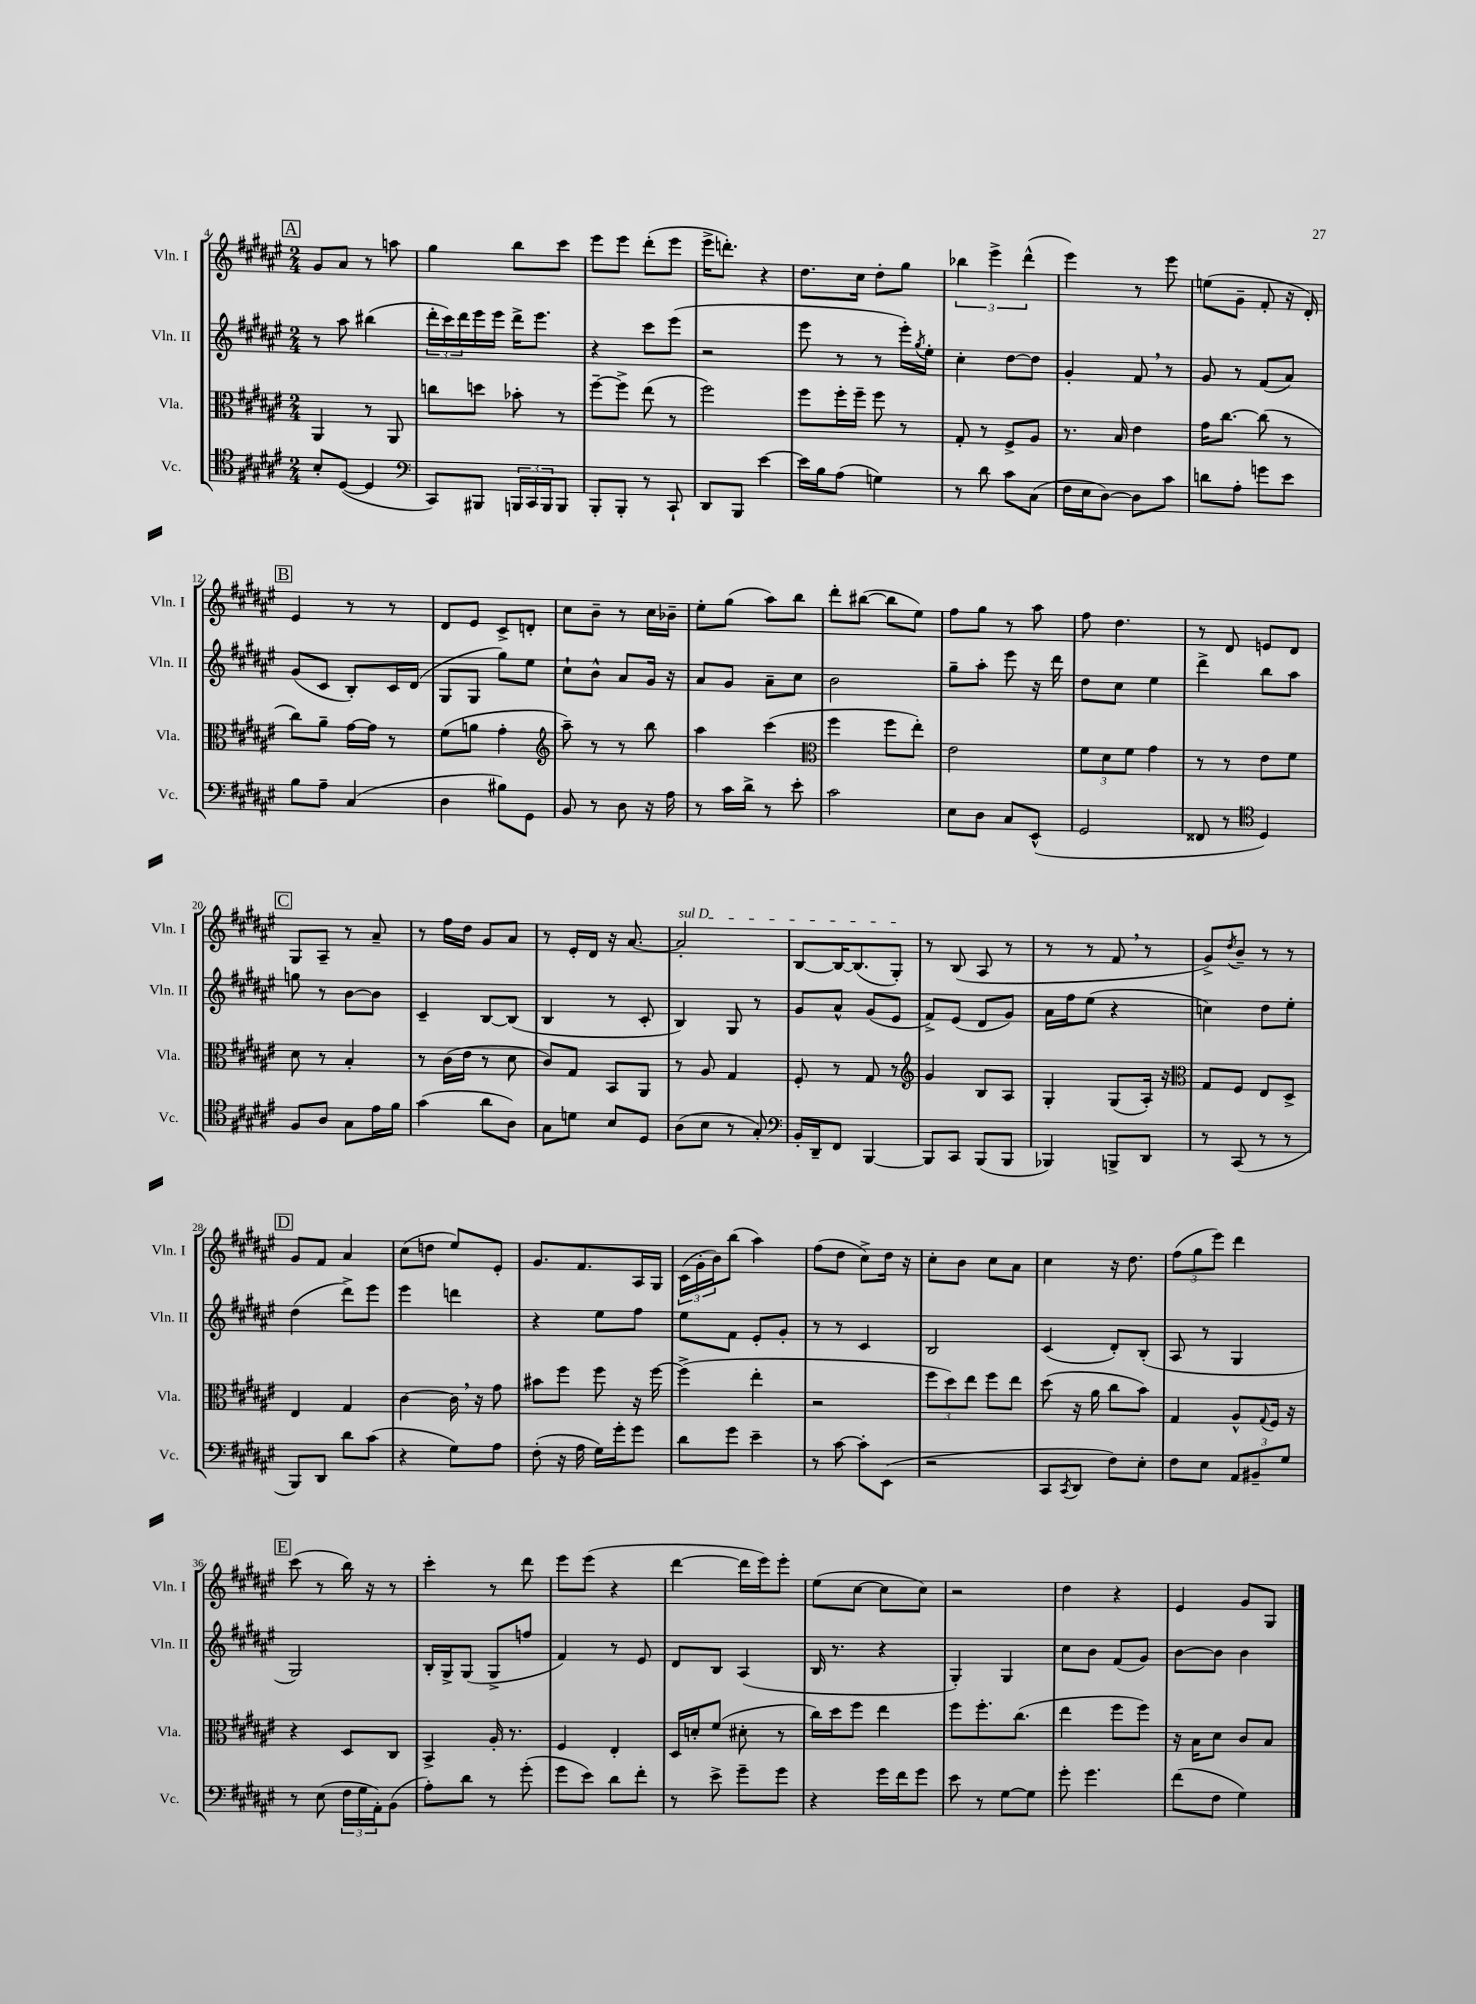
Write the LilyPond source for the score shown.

<<
\new StaffGroup <<
\new Staff = "s0" \with { instrumentName = "Vln. I" shortInstrumentName = "Vln. I" } {
    \clef treble \key fis \major \numericTimeSignature \time 2/4
    \mark \markup { \box "A" } gis'8 ais'8 r8 a''8 |
    gis''4 b''8 cis'''8 |
    eis'''8 eis'''8 dis'''8-.( eis'''8 |
    eis'''16-> d'''8.-.) r4 |
    dis''8. cis''16 dis''8-. gis''8 |
    \tuplet 3/2 { bes''4 eis'''4-> dis'''4-^( } |
    eis'''4) r8 eis'''8 |
    e''8( gis'8-- fis'8-. r16 dis'16-.) |
    \mark \markup { \box "B" } eis'4 r8 r8 |
    dis'8 eis'8 cis'8-> d'8-. |
    cis''8 b'8-- r8 cis''16 bes'16-- |
    eis''8-. gis''8( ais''8) b''8 |
    dis'''8-. bis''8~( bis''8 eis''8) |
    fis''8 gis''8 r8 ais''8 |
    fis''8 dis''4. |
    r8 dis'8 e'8 dis'8 |
    \mark \markup { \box "C" } gis8 ais8-- r8 ais'8-- |
    r8 fis''16 dis''16 gis'8 ais'8 |
    r8 eis'16-. dis'16 r16 ais'8.~ |
    \once \override TextSpanner.bound-details.left.text = \markup { \italic "sul D" } ais'2-.\startTextSpan |
    b8~ b16~ b8.( gis8-.\stopTextSpan) |
    r8 b8( ais8 r8 |
    r8 r8 fis'8 \breathe r8 |
    gis'8->) \acciaccatura { dis''8 } b'8-- r8 r8 |
    \mark \markup { \box "D" } gis'8 fis'8 ais'4 |
    cis''8( d''8 eis''8) eis'8-. |
    gis'8. fis'8. ais16 gis16 |
    \tuplet 3/2 { cis'16( gis'16-. b'16) } b''8( ais''4) |
    fis''8( dis''8 cis''8->) dis''16 r16 |
    cis''8-. b'8 cis''8 ais'8 |
    cis''4 r16 dis''8. |
    \tuplet 3/2 { fis''8( gis''8 eis'''8) } dis'''4 |
    \mark \markup { \box "E" } cis'''8( r8 b''16) r16 r8 |
    cis'''4-. r8 dis'''8 |
    eis'''8 eis'''8( r4 |
    dis'''4~ dis'''16 eis'''16) eis'''8-. |
    eis''8( cis''8~ cis''8 cis''8) |
    r2 |
    dis''4 r4 |
    eis'4 gis'8 gis8 \bar "|." |
}
\new Staff = "s1" \with { instrumentName = "Vln. II" shortInstrumentName = "Vln. II" } {
    \clef treble \key fis \major \numericTimeSignature \time 2/4
    \mark \markup { \box "A" } r8 ais''8 bis''4( |
    \tuplet 3/2 { dis'''16-. cis'''16) dis'''16 } eis'''16 eis'''16 dis'''16-> eis'''8. |
    r4 cis'''8 eis'''8( |
    r2 |
    eis'''8 r8 r8 eis'''16-.) \acciaccatura { gis''8 } eis''16-. |
    cis''4-. dis''8~ dis''8 |
    gis'4-. fis'8 \breathe r8 |
    gis'8 r8 fis'8( ais'8) |
    \mark \markup { \box "B" } gis'8( cis'8 b8-.) cis'16 dis'16( |
    gis8 gis8 gis''8) eis''8 |
    cis''8-! b'8-^ ais'8 gis'16 r16 |
    ais'8 gis'8 ais'8-- cis''8 |
    b'2 |
    gis''8-- ais''8-. eis'''8 r16 dis'''16 |
    dis''8 cis''8 eis''4 |
    dis'''4-> b''8 ais''8 |
    \mark \markup { \box "C" } g''8 r8 b'8~ b'8 |
    cis'4-- b8~ b8( |
    b4 r8 cis'8-. |
    b4) gis8 r8 |
    gis'8 ais'8-^ gis'8( eis'8 |
    fis'8->) eis'8( dis'8 gis'8) |
    ais'16 fis''16 eis''8( r4 |
    c''4) dis''8 eis''8-. |
    \mark \markup { \box "D" } dis''4( dis'''8->) eis'''8 |
    eis'''4 d'''4 |
    r4 eis''8 fis''8 |
    eis''8 fis'8 eis'8-. gis'8-. |
    r8 r8 cis'4 |
    b2 |
    cis'4( dis'8-.) b8-.( |
    ais8 r8 gis4 |
    \mark \markup { \box "E" } gis2) |
    b16-. gis16-> gis8( gis8-> f''8 |
    fis'4) r8 eis'8 |
    dis'8 b8 ais4( |
    b16 r8. r4 |
    gis4-.) gis4 |
    cis''8 b'8 fis'8( gis'8) |
    b'8~ b'8 b'4 \bar "|." |
}
\new Staff = "s2" \with { instrumentName = "Vla." shortInstrumentName = "Vla." } {
    \clef alto \key fis \major \numericTimeSignature \time 2/4
    \mark \markup { \box "A" } ais,4 r8 ais,8 |
    c''8 d''8 bes'8-. r8 |
    fis''8~-- fis''8-> eis''8( r8 |
    fis''2) |
    fis''8 fis''16-. fis''16-- fis''8 r8 |
    gis8-. r8 fis8-> ais8 |
    r8. b16 eis'4 |
    gis'16 cis''8.~ cis''8( r8 |
    \mark \markup { \box "B" } cis''8) ais'8-- gis'16~ gis'16 r8 |
    fis'8( a'8 gis'4-. |
    \clef treble ais''8--) r8 r8 b''8 |
    ais''4 cis'''4( |
    \clef alto fis''4 fis''8 eis''8-.) |
    eis'2 |
    \tuplet 3/2 { fis'8 dis'8 fis'8 } gis'4 |
    r8 r8 eis'8 fis'8 |
    \mark \markup { \box "C" } dis'8 r8 b4-. |
    r8 cis'16( eis'16 r8 dis'8 |
    cis'8) gis8 b,8 ais,8 |
    r8 ais8 gis4 |
    fis8-. r8 gis8 r8 |
    \clef treble gis'4 b8 ais8 |
    gis4-. gis8( ais16-.) r16 |
    \clef alto gis8 fis8 eis8 dis8-> |
    \mark \markup { \box "D" } eis4 gis4 |
    cis'4~ cis'16 \breathe r16 gis'8 |
    bis'8 fis''8 fis''8 r16 fis''16~ |
    fis''4->( eis''4-. |
    r2 |
    \tuplet 3/2 { fis''8 dis''8) eis''8 } fis''8 eis''8 |
    dis''8( r16 ais'16 cis''8 b'8) |
    gis4 ais8-^ \appoggiatura { gis8 } fis16 r16 |
    \mark \markup { \box "E" } r4 dis8 cis8 |
    b,4-> ais16-. r8. |
    fis4 eis4-. |
    dis16 d'16-. fis'8( dis'8-. r8 |
    cis''16) dis''16 fis''8 eis''4 |
    fis''8 fis''8.-. cis''8.( |
    eis''4 fis''8 fis''8) |
    r16 b16 dis'8 cis'8 b8 \bar "|." |
}
\new Staff = "s3" \with { instrumentName = "Vc." shortInstrumentName = "Vc." } {
    \clef tenor \key fis \major \numericTimeSignature \time 2/4
    \mark \markup { \box "A" } b8-. dis8~( dis4 |
    \clef bass cis,8) bis,,8 \tuplet 3/2 { b,,16 cis,16 b,,16 } b,,8 |
    b,,8-. b,,8-. r8 cis,8-! |
    dis,8 b,,8 eis'4~ |
    eis'16 b16 ais8( g4) |
    r8 dis'8 cis'8 cis8( |
    fis16 eis16 dis8~) dis8 cis'8 |
    d'8 ais8-. g'8 eis'8 |
    \mark \markup { \box "B" } b8 ais8-- cis4( |
    dis4 bis8) gis,8 |
    b,8 r8 dis8 r16 ais16 |
    r8 cis'16 dis'16-> r8 eis'8-. |
    cis'2 |
    eis8 dis8 cis8 eis,8-^( |
    gis,2 |
    fisis,8 r8 \clef tenor dis4) |
    \mark \markup { \box "C" } fis8 ais8 gis8 eis'16 fis'16 |
    gis'4( ais'8 ais8) |
    gis8 d'8 b8 dis8 |
    ais8( b8 r8 gis8-.) |
    \clef bass b,16-. dis,16-- fis,8 b,,4~ |
    b,,8 cis,8 b,,8( b,,8 |
    bes,,4) b,,8-> dis,8 |
    r8 cis,8( r8 r8 |
    \mark \markup { \box "D" } b,,8) dis,8 dis'8 cis'8( |
    r4 gis8) ais8 |
    fis8-.( r16 ais16 gis16) gis'16-. gis'8 |
    dis'8 gis'8 eis'4-- |
    r8 cis'8~ cis'8-. eis,8( |
    r2 |
    cis,8 \acciaccatura { cis,8 } dis,8 fis8) eis8-. |
    fis8 eis8 \tuplet 3/2 { ais,8 bis,8-- gis8 } |
    \mark \markup { \box "E" } r8 eis8( \tuplet 3/2 { fis16 gis16 ais,16-.) } b,8( |
    ais8-.) dis'8 r8 gis'8-.( |
    gis'8 eis'8) dis'8 fis'8-. |
    r8 eis'8-> gis'8-- gis'8 |
    r4 gis'16 fis'16 gis'8 |
    eis'8 r8 gis8~ gis8 |
    gis'8-. gis'4. |
    fis'8( fis8 gis4) \bar "|." |
}
>>
>>
\layout { \context { \Score currentBarNumber = #4 } }
